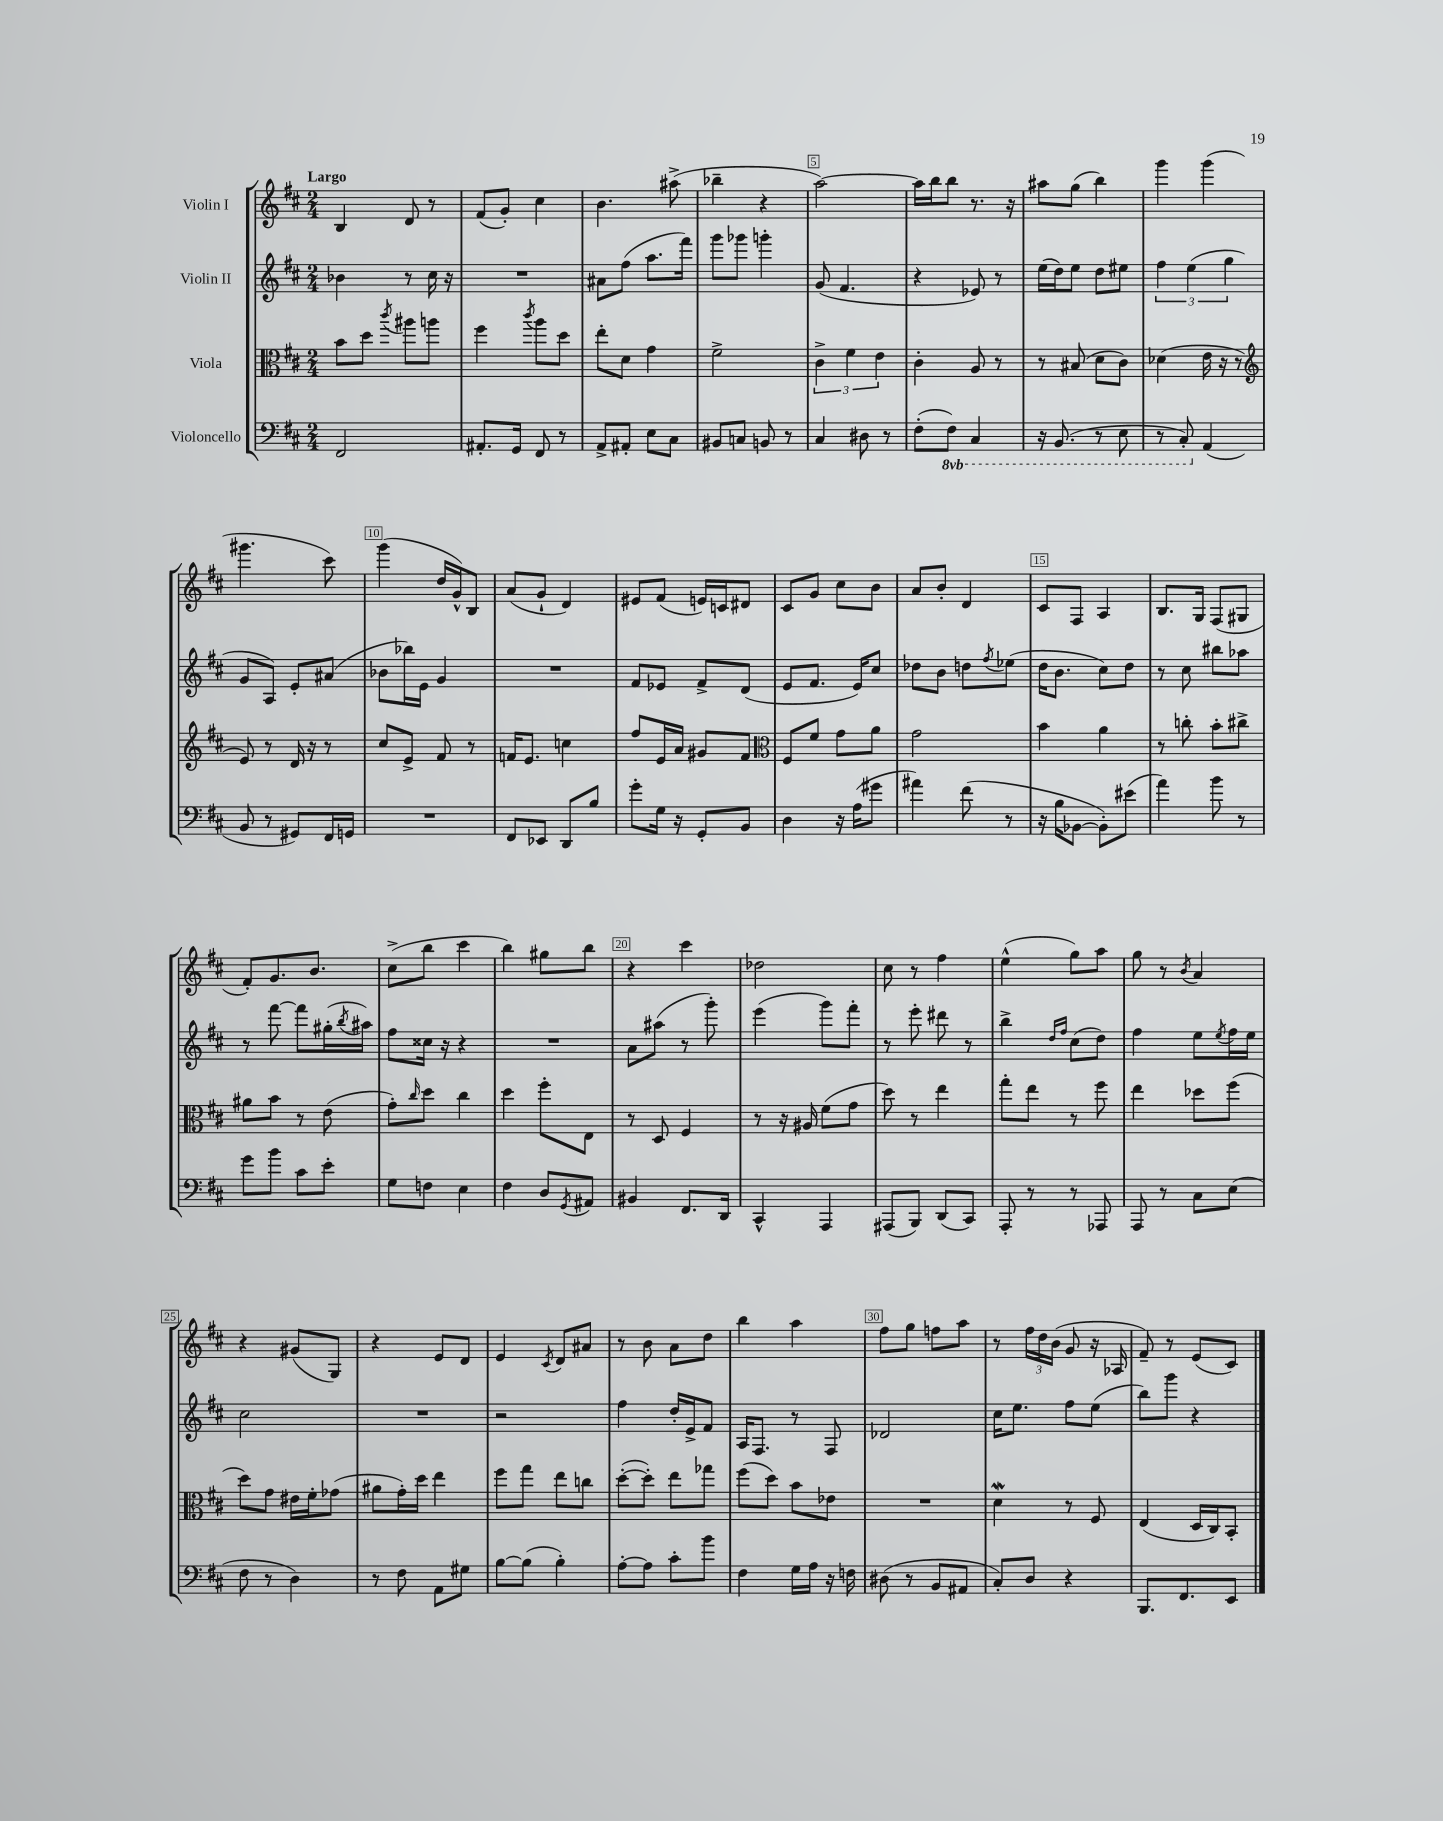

**kern	**kern	**kern	**kern
*staff4	*staff3	*staff2	*staff1
*clefF4	*clefC3	*clefG2	*clefG2
*k[f#c#]	*k[f#c#]	*k[f#c#]	*k[f#c#]
*M2/4	*M2/4	*M2/4	*M2/4
2FF#/	8b\L	4b-\	4B/
.	8dd\J	.	.
.	8qccc#/	.	.
.	8aa#\L	8r	8d/
.	8aa\J	16cc#\	8r
.	.	16r	.
=	=	=	=
8.AA#'/L	4ff#\	2r	(8f#/L
.	.	.	8g'/J)
16GG/Jk	.	.	.
.	8qccc#/	.	.
8FF#/	8aa\L	.	4cc#\
8r	8dd\J	.	.
=	=	=	=
8AA^/L	8ee'\L	8a#\L	4.b\
8AA#'/J	8d\J	(8ff#\J	.
8E\L	4g\	8.aa\L	.
8C#\J	.	.	(8aa#^\
.	.	16fff#\Jk)	.
=	=	=	=
8BB#/L	2f#^\	8ggg\L	4bb-~\
8C/J	.	8ggg-\J	.
8BB/	.	4ggg'\	4r
8r	.	.	.
=	=	=	=
4C#/	6c#^\	(8g/	[2aa\)
.	.	4.f#/	.
.	6f#\	.	.
8D#\	.	.	.
.	6e\	.	.
8r	.	.	.
=	=	=	=
(8F#'\L	4c#'\	4r	16aa\]LL
.	.	.	16bb\J
8FF#\J)	.	.	8bb\J
4CC#/	8A/	8e-/)	8.r
.	8r	8r	.
.	.	.	16r
=	=	=	=
16r	8r	(16ee\LL	8aa#\L
(8.BBB/	.	16dd\J)	.
.	(8B#/	8ee\J	(8gg\J
8r	8d\L	8dd\L	4bb\)
8EE\	8c#\J)	8ee#\J	.
=	=	=	=
8r	(4d-\	6ff#\	4ggg\
8CC#'/)	.	.	.
.	.	(6ee\	.
(4AA/	16e\	.	(4ggg\
.	16r	.	.
.	.	6gg\	.
.	8r	.	.
=	=	=	=
*	*clefG2	*	*
8BB/	8e/)	8g/L	4.ggg#\
8r	8r	8A/J)	.
8GG#/L)	16d/	8e'/L	.
.	16r	.	.
16FF#/L	8r	(8a#/J	8ccc#\)
16GG/JJ	.	.	.
=	=	=	=
2r	8cc#/L	8b-\L	(4ggg\
.	8e^/J	16bb-\L)	.
.	.	16e\JJ	.
.	8f#/	4g/	16dd/LL
.	.	.	16g^^/J)
.	8r	.	8B/J
=	=	=	=
8FF#/L	16f/LK	2r	(8a/L
.	8.e/J	.	.
8EE-/J	.	.	8g`/J
8DD/L	4cc\	.	4d/)
8B/J	.	.	.
=	=	=	=
8g'\L	8ff#/L	8f#/L	8e#/L
16G\Jk	16e/L	8e-/J	(8f#/J
16r	16a/JJ	.	.
8GG'/L	8g#/L	8f#^/L	16e/LL)
.	.	.	16c/J
8BB/J	8f#/J	(8d/J	8d#/J
=	=	=	=
*	*clefC3	*	*
4D\	8F#/L	8e/L	8c#/L
.	8f#/J	8.f#/J	8g/J
16r	8g\L	.	8cc#\L
(16A\LK	.	16e/LK)	.
8g#\J	8a\J	8cc#/J	8b\J
=	=	=	=
4a#\)	2g\	8dd-\L	8a/L
.	.	8b\J	8b'/J
(8f#\	.	8dd\L	4d/
.	.	8qff#/	.
8r	.	(8ee-\J	.
=	=	=	=
16r	4b\	16dd\LK	8c#/L
16B\LK	.	8.b\J	.
[8BB-\J	.	.	8F#/J
8BB-'\]L)	4a\	8cc#\L)	4A/
(8e#\J	.	8dd\J	.
=	=	=	=
4a\)	8r	8r	8.B/L
.	8cc'\	8cc#\	.
.	.	.	16G/Jk
8b\	8b'\L	8bb#\L	(8F#/L
8r	8cc#^\J	8aa-\J	8G#/J
=	=	=	=
8g\L	8a#\L	8r	8f#'/L)
8b\J	8b\J	[8fff#\	8.g/
8c#\L	8r	8fff#\]L	.
.	.	.	8.b/J
8e'\J	(8e\	(16gg#'\L	.
.	.	8qbb/	.
.	.	16aa#\JJ)	.
=	=	=	=
8G\L	8g'\L)	8ff#\L	(8cc#^\L
.	16qqcc#/	.	.
8F\J	8dd\J	16cc##\Jk	8bb\J
.	.	16r	.
4E\	4cc#\	4r	4ccc#\
=	=	=	=
4F#\	4dd\	2r	4bb\)
8D/L	8ff#'\L	.	8gg#\L
8qGG/	.	.	.
8AA#/J	8E\J	.	8bb\J
=	=	=	=
4BB#/	8r	8a\L	4r
.	8D/	(8aa#\J	.
8.FF#/L	4F#/	8r	4ccc#\
.	.	8ggg'\)	.
16DD/Jk	.	.	.
=	=	=	=
4CC#^^/	8r	(4eee\	2dd-\
.	16r	.	.
.	16A#/	.	.
4AAA/	(8f#\L	8ggg\L)	.
.	8g\J	8fff#'\J	.
=	=	=	=
(8AAA#/L	8dd\)	8r	8cc#\
8BBB/J)	8r	8eee'\	8r
(8DD/L	4ee\	8ddd#\	4ff#\
8CC#/J)	.	8r	.
=	=	=	=
8AAA'/	8gg'\L	4bb^\	(4ee^^\
8r	8ee\J	.	.
.	.	16qqdd/LL	.
.	.	16qqff#/JJ	.
8r	8r	(8cc#\L	8gg\L)
8AAA-/	8ff#\	8dd\J)	8aa\J
=	=	=	=
8AAA/	4ee\	4ff#\	8gg\
8r	.	.	8r
.	.	.	8qb/
8C#\L	8dd-\L	8ee\L	4a/
.	.	8qee/	.
(8E\J	(8ff#\J	16ff#\L	.
.	.	16ee\JJ	.
=	=	=	=
8F#\	8dd\L)	2cc#\	4r
8r	8g\J	.	.
4D\)	16e#\LL	.	(8g#/L
.	16f#'\J	.	.
.	(8g-\J	.	8G/J)
=	=	=	=
8r	8a#\L	2r	4r
8F#\	16g'\L)	.	.
.	16dd\JJ	.	.
8AA\L	4ee\	.	8e/L
8G#\J	.	.	8d/J
=	=	=	=
[8B\L	8ff#\L	2r	4e/
(8B\]J	8gg\J	.	.
.	.	.	8qc#/
4B'\)	8ee\L	.	8d/L
.	8cc\J	.	8a#/J
=	=	=	=
[8A'\L	([8dd'\L	4ff#\	8r
8A\]J	8dd'\]J)	.	8b\
8c#'\L	8ee\L	16dd'/LL	8a\L
.	.	16e^/J	.
8b\J	8gg-\J	8f#/J	8dd\J
=	=	=	=
4F#\	(8ff#\L	16A/LK	4bb\
.	.	8.F#/J	.
.	8dd\J)	.	.
16G\LL	8b\L	8r	4aa\
16A\JJ	.	.	.
16r	8e-\J	8F#/	.
16F\	.	.	.
=	=	=	=
(8D#\	2r	2d-/	8ff#\L
8r	.	.	8gg\J
8BB/L	.	.	8ff\L
8AA#/J	.	.	8aa\J
=	=	=	=
8C#'/L)	4d\	16cc#\LK	8r
.	.	8.ee\J	.
8D/J	.	.	24ff#\LL
.	.	.	24dd\
.	.	.	(24b\JJ
4r	8r	8ff#\L	8g/
.	8F#/	(8ee\J	16r
.	.	.	16A-/
=	=	=	=
8.BBB/L	(4E/	8bb\L)	8f#~/)
.	.	8ggg\J	8r
8.FF#/	.	.	.
.	16D/LL	4r	(8e/L
.	16C#/J)	.	.
8EE/J	8BB'/J	.	8c#/J)
==	==	==	==
*-	*-	*-	*-
